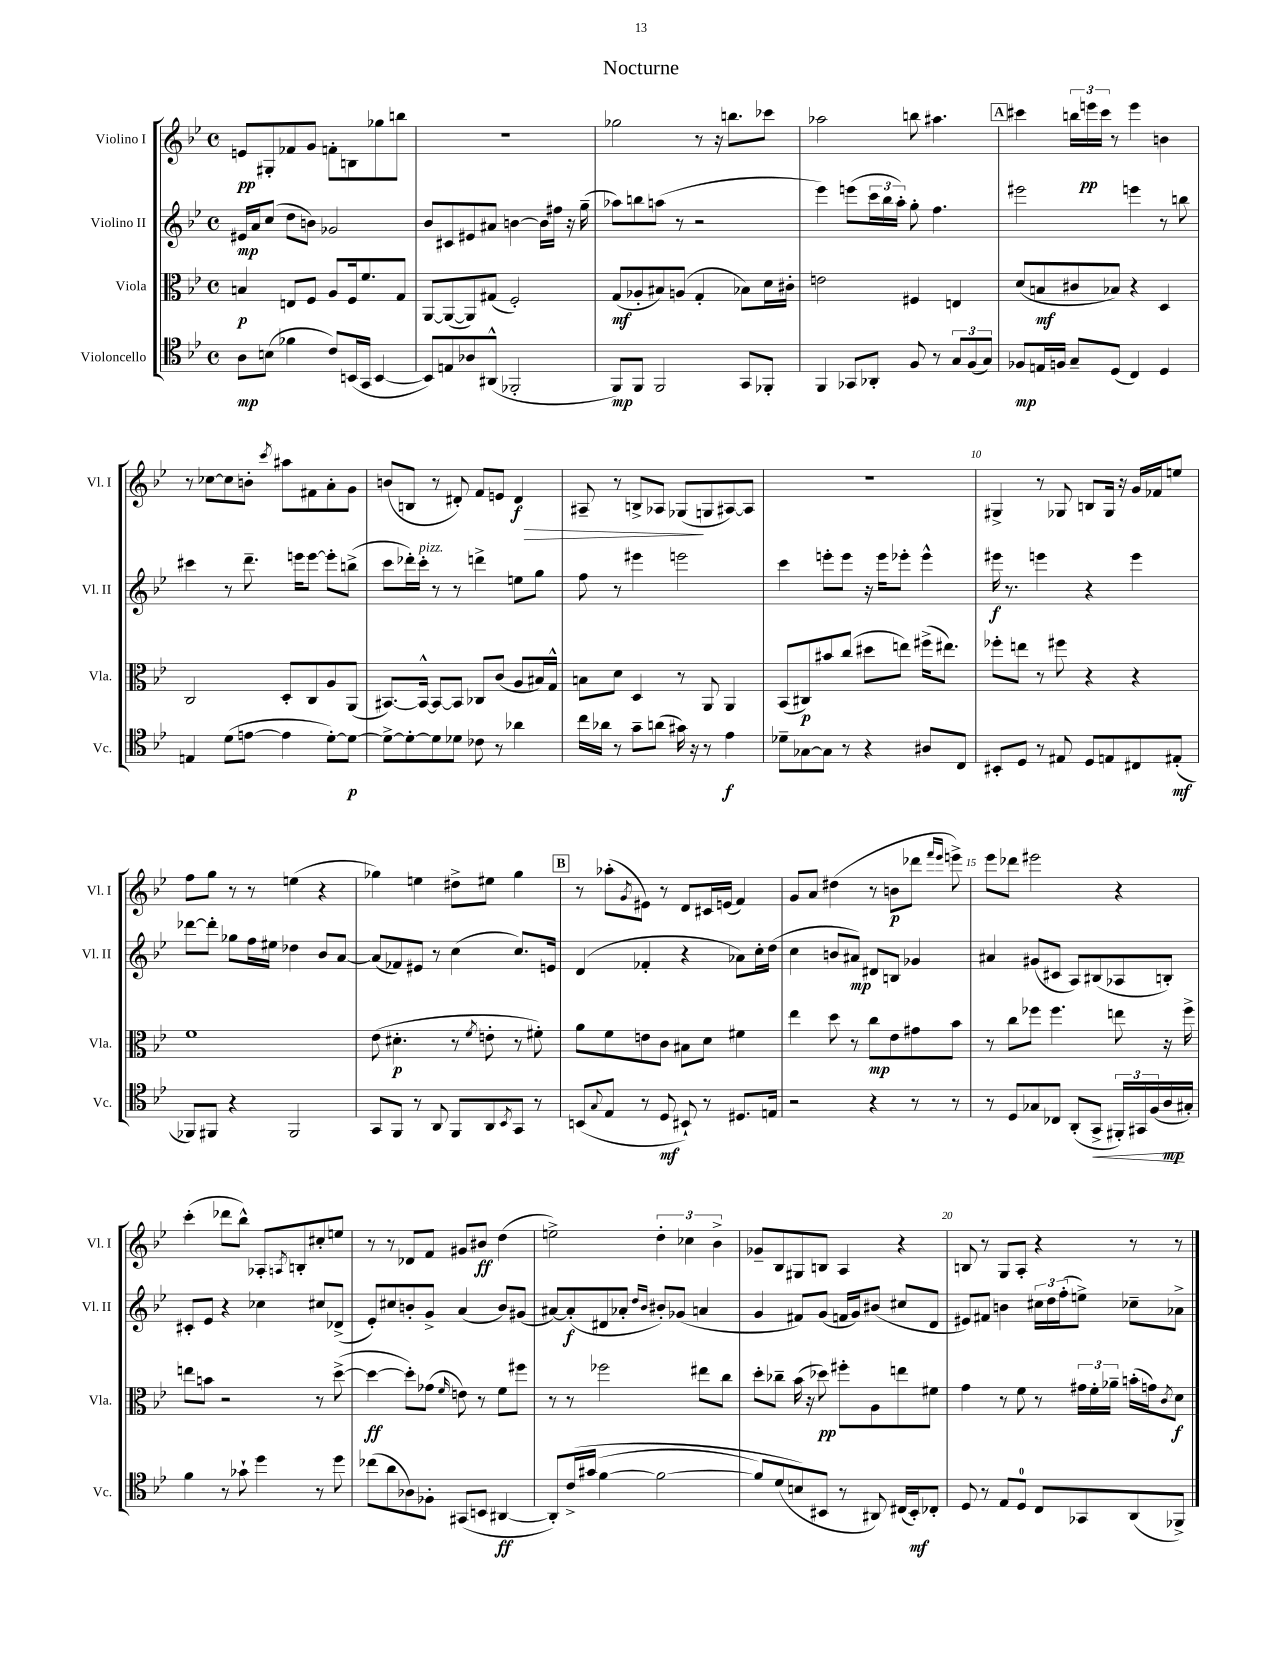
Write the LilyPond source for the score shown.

\header { title = "Nocturne" }
<<
\new StaffGroup <<
\new Staff = "s0" \with { instrumentName = "Violino I" shortInstrumentName = "Vl. I" } {
    \clef treble \key bes \major \defaultTimeSignature \time 4/4
    e'8\pp gis8-. fes'8 g'8 f'8-. b8 ges''8 b''8 |
    R1 |
    ges''2 r8 r16 b''8. ces'''8 |
    aes''2 b''8 ais''4. |
    \mark \markup { \box "A" } cis'''4 \tuplet 3/2 { b''16 e'''16\pp cis'''16 } r8 e'''4 b'4 |
    r8 ces''8~ ces''8 b'8-. \acciaccatura { c'''8 } ais''8 fis'8 a'8-. g'8 |
    b'8( b8 r8 dis'8-.) f'8 e'8 dis'4\f\> |
    ais8-- r8 b8-> aes8 ges8\!( g8 ais8~) ais8 |
    r1 |
    gis4-> r8 ges8 b8 ges16 r16 g'16 fes'16 e''8 |
    f''8 g''8 r8 r8 e''4( r4 |
    ges''4) e''4 dis''8-> eis''8 ges''4 |
    \mark \markup { \box "B" } r8 aes''8-.( \acciaccatura { g'8 } eis'8) r8 d'8 cis'16 e'16( f'4) |
    g'8 a'8 dis''4( r8 b'8\p des'''8 \grace { f'''16 ees'''16 } e'''8->) |
    ees'''8 des'''8 eis'''2 r4 |
    c'''4-.( des'''8 bes''8-^) aes8-. \acciaccatura { a8 } b8-. cis''8-. e''8 |
    r8 r8 des'8 f'8 gis'8 bis'8\ff d''4( |
    e''2->) \tuplet 3/2 { d''4-. ces''4 bes'4-> } |
    ges'8-- bes8 gis8 b8 a4 r4 |
    b8 r8 g8 a8-. r4 r8 r8 \bar "|." |
}
\new Staff = "s1" \with { instrumentName = "Violino II" shortInstrumentName = "Vl. II" } {
    \clef treble \key bes \major \defaultTimeSignature \time 4/4
    eis'16\mp a'16 c''8( d''8 b'8) ges'2 |
    bes'8 cis'8 eis'8 ais'8 b'4~ b'16 fis''16 r16 g''16--( |
    aes''8) b''8 a''8( r8 r2 |
    ees'''4) e'''8( \tuplet 3/2 { c'''16 bes''16 a''16-.) } g''8-. f''4. |
    \mark \markup { \box "A" } eis'''2 e'''4 r8 b''8 |
    cis'''4 r8 d'''8.-- e'''16 e'''8~ e'''8-. b''8->( |
    c'''8 des'''16-.) c'''16-.^\markup { \italic "pizz." } r8 r8 d'''4-> e''8 g''8 |
    f''8 r8 eis'''4 e'''2 |
    c'''4 e'''8-. e'''8 r16 e'''16 ees'''8-. ees'''4-^ |
    eis'''16\f r8. e'''4 r4 e'''4 |
    des'''8~ des'''8-. ges''8 f''16 eis''16 des''4 bes'8 a'8~ |
    a'8( fes'8) eis'8 r8 c''4( c''8.) e'16 |
    \mark \markup { \box "B" } d'4( fes'4-. r4 aes'8) c''16-. d''16( |
    c''4 b'8 ais'8\mp) dis'8 b8 ges'4 |
    ais'4 gis'8( cis'8 a8) bis8( aes8 b8-.) |
    cis'8-. ees'8 r4 ces''4 cis''8 des'8->( |
    ees'8-.) cis''8 b'8-. g'8-> a'4( b'8) gis'8( |
    ais'8~) ais'8-.\f( dis'8 aes'8-. \grace { d''16 bes'16 } bis'8-.) ges'8( a'4 |
    g'4 fis'8) g'8( f'16 g'16) bis'8( cis''8 d'8 |
    eis'8) fis'8 b'4 \tuplet 3/2 { cis''16 d''16 f''16-.( } e''8->) ces''8-- aes'8-> \bar "|." |
}
\new Staff = "s2" \with { instrumentName = "Viola" shortInstrumentName = "Vla." } {
    \clef alto \key bes \major \defaultTimeSignature \time 4/4
    b4\p e8 f8 a8 f16 f'8. g8 |
    a,8~ a,8~( a,8) gis8( f2-.) |
    g8\mf( aes8-. bis8) a8( g4-. bes8) d'16 cis'16-. |
    e'2 fis4 e4 |
    \mark \markup { \box "A" } d'8( b8\mf cis'8 bes8) r4 d4 |
    c2 d8-. c8 a8 a,8( |
    bis,8.~) bis,16~-^ bis,8~ bis,8 ces8 c'8( a8 bis16) g16-^ |
    b8 d'8 d4 r8 a,8 a,4 |
    bes,8( cis8\p) bis'8 c''8( dis''8 e''8) fis''16->( eis''8.) |
    fes''8-. e''8 r8 fis''8 r4 r4 |
    f'1 |
    ees'8( dis'4.-.\p r8 \acciaccatura { f'8 } e'8-. r8 fis'8-.) |
    \mark \markup { \box "B" } a'8 f'8 e'8 c'8 bis8 d'8 fis'4 |
    ees''4 d''8 r8 c''8\mp ees'8 gis'8 bes'8 |
    r8 c''8 fes''8 fes''4. e''8 r16 fes''16-> |
    e''8 b'8 r2 r8 d''8~->( |
    d''4~\ff d''8-.) ges'8( \grace { f'16 } e'8) r8 f'8 fis''8 |
    r8 r8 fes''2 eis''8 c''8 |
    d''8-. ces''8-- bes'16( r16 des''8\pp) fis''8-. a8 e''8 fis'8 |
    g'4 r8 f'8 r8 \tuplet 3/2 { gis'16 f'16-. aes'16-- } b'16-.( g'16) \acciaccatura { c'8 } d'8\f \bar "|." |
}
\new Staff = "s3" \with { instrumentName = "Violoncello" shortInstrumentName = "Vc." } {
    \clef tenor \key bes \major \defaultTimeSignature \time 4/4
    a8\mp b8( fes'4 c'8) b,16( g,16 b,4~ |
    b,8) e8 aes8 ais,8-^( fes,2-. |
    f,8\mp) f,8 f,2 g,8 fes,8-. |
    f,4 ges,8 aes,8-. f8 r8 \tuplet 3/2 { g8 f8( g8) } |
    \mark \markup { \box "A" } fes8\mp e16 f16 g8-- d8( c4) d4 |
    e4 d'8( e'8~ e'4 d'8~-.) d'8~\p |
    d'8~-> d'8~-. d'8 des'8 ces'8 r8 aes'4 |
    c''16 aes'16 r8 g'8-- a'8( gis'16) r16 r8 ees'4\f |
    des'8-- ges8~ ges8 r8 r4 ais8 c8 |
    bis,8-. d8 r8 eis8 d8 e8 cis8 eis8-.\mf( |
    fes,8) fis,8 r4 fis,2 |
    g,8 f,8 r8 a,8 f,8 a,8 \acciaccatura { bes,8 } g,8 r8 |
    \mark \markup { \box "B" } b,8( \appoggiatura { g8 } ees8 r8 d8\mf bis,8-!) r8 dis8. e16 |
    r2 r4 r8 r8 |
    r8 d8 ges8 ces8 a,8-.( g,8->\< \tuplet 3/2 { fis,16-.) gis,16 f16( } a16\mp\! gis16-.) |
    f'4 r8 ges'8-! d''4 r8 d''8 |
    ces''8( a'8 aes8) fes8-. gis,8( b,8 ais,4~\ff |
    ais,8-.) c'16->\( gis'16( f'4~ f'2~ |
    f'8) d'8( b8\) bis,8 r8 ais,8) cis16( bis,16-.\mf) ces8-. |
    d8 r8 ees8 d8-0 c8 ges,8 a,8( fes,8->) \bar "|." |
}
>>
>>
\layout { \context { \Score \override BarNumber.break-visibility = ##(#f #t #t) barNumberVisibility = #(every-nth-bar-number-visible 5) } }
